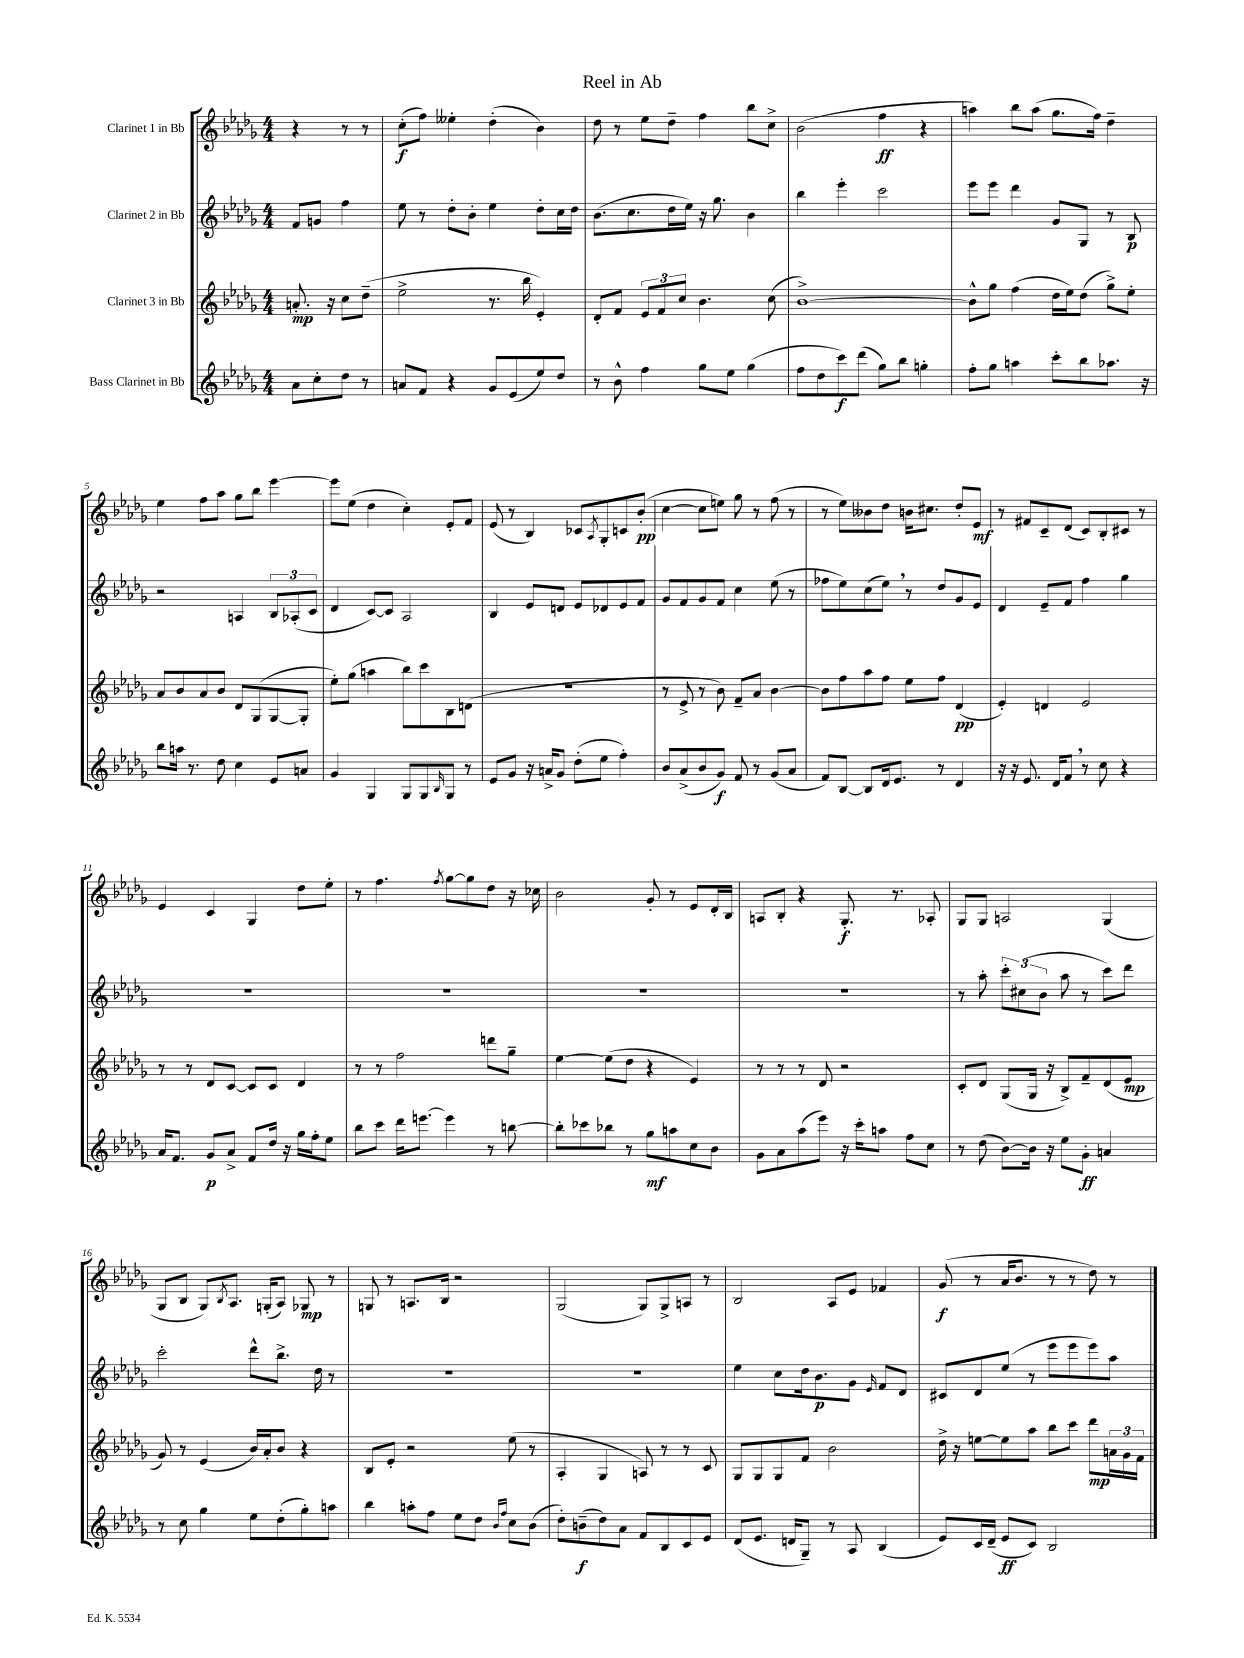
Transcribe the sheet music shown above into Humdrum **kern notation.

**kern	**kern	**kern	**kern
*staff4	*staff3	*staff2	*staff1
*clefG2	*clefG2	*clefG2	*clefG2
*k[b-e-a-d-g-]	*k[b-e-a-d-g-]	*k[b-e-a-d-g-]	*k[b-e-a-d-g-]
*M4/4	*M4/4	*M4/4	*M4/4
8a-	8.a'	8f	4r
8cc'	.	8g	.
.	16r	.	.
8dd-	8cc	4ff	8r
8r	(8dd-~	.	8r
=	=	=	=
8a	2ee-^	8ee-	(8cc'
8f	.	8r	8ff)
4r	.	8dd-'	4ee--'
.	.	8b-'	.
8g-	8.r	4ee-	(4dd-'
(8e-	.	.	.
.	16bb-	.	.
8ee-)	4e-')	8dd-'	4b-)
8dd-	.	16cc	.
.	.	16dd-	.
=	=	=	=
8r	8d-'	(8.b-	8dd-
8b-^^	8f	.	8r
.	.	8.cc	.
4ff	12e-	.	8ee-
.	12f	.	.
.	.	16dd-	8dd-~
.	12cc	.	.
.	.	16ee-)	.
8gg-	4.b-	16r	4ff
.	.	8.gg-	.
8ee-	.	.	.
(4gg-	.	4b-	8bb-
.	(8cc	.	8cc^
=	=	=	=
8ff	[1b-^)	4bb-	(2b-
8dd-	.	.	.
8ccc)	.	4eee-'	.
(8ddd-	.	.	.
8gg-)	.	2ccc	4ff
8bb-	.	.	.
4gg'	.	.	4r
=	=	=	=
8ff'	8b-^^]	8eee-	4aa)
8gg-	8gg-	8eee-	.
4aa	(4ff	4ddd-	8bb-
.	.	.	(8aa
8ccc'	16dd-	8g-	8.gg-
.	16ee-)	.	.
8bb-	(8dd-	8G-	.
.	.	.	16ff)
8.aa-	8gg-^)	8r	4dd-~
.	8ee-'	8B-	.
16r	.	.	.
=	=	=	=
8bb-	8a-	2r	4ee-
16aa	8b-	.	.
8.r	.	.	.
.	8a-	.	8ff
8dd-	8b-	.	8aa-
4cc	8d-	4A	8gg-
.	(8G-	.	8bb-
8e-	[8G-	12B-	[4eee-
.	.	(12A-'	.
8a	8G-']	.	.
.	.	12c	.
=	=	=	=
4g-	8ee-')	4d-	8eee-]
.	(8gg-	.	(8ee-
4G-	4aa	[8c)	4dd-
.	.	8c]	.
8G-	8bb-)	2A-	4cc')
8G-	8ccc	.	.
16qqB-	.	.	.
8G-	8B-	.	8e-'
8r	(8d	.	8f
=	=	=	=
8e-	1r	4B-	(8e-
8g-	.	.	8r
16r	.	8e-	4B-)
16a^	.	.	.
8g-	.	8d	.
(8dd-'	.	8e-	8c-
.	.	.	8qA-
8ee-	.	8d-	8G-'
4ff')	.	8e-	8c
.	.	8f	(8b-'
=	=	=	=
8b-	8r	8g-	[4cc
(8a-^	8e-^	8f	.
8b-	8r	8g-	8cc]
8g-)	8b-)	8f	8ee)
8f	8f~	4cc	8gg-
8r	8a-	.	8r
(8g-	[4b-	(8ee-	(8ff
8a-	.	8r	8r
=	=	=	=
8f)	8b-]	8ff-	8r
[8B-	8ff	8ee-)	8ee-)
8B-]	8aa-	(8cc	8b--
16d-	8ff	8ee-)	8dd-
8.e-	.	.	.
.	8ee-	8r	16b
.	.	.	8.cc#
8r	8ff	8dd-	.
4d-	(4d-	8g-	8dd-'
.	.	8e-	8e-
=	=	=	=
16r	4e-')	4d-	8r
16r	.	.	.
8.e-	.	.	8f#
.	4d	8e-~	8c~
16d-	.	.	.
8f	.	8f	(8d-
8r	2e-	4ff	8c)
8cc	.	.	8B-'
4r	.	4gg-	8c#
.	.	.	8r
=	=	=	=
16a-	8r	1r	4e-
8.f	.	.	.
.	8r	.	.
8g-	8d-	.	4c
8a-^	[8c	.	.
8f	8c]	.	4G-
16dd-	8c	.	.
16r	.	.	.
16gg-	4d-	.	8dd-
16ff'	.	.	.
8ee-	.	.	8ee-'
=	=	=	=
8bb-	8r	1r	8r
8ccc	8r	.	4.ff
16ddd-	2ff	.	.
[8.eee	.	.	.
.	.	.	8qff
4eee]	.	.	[8gg-
.	.	.	8gg-]
8r	8ddd	.	8dd-
[8bb	8gg-~	.	16r
.	.	.	16cc-
=	=	=	=
8bb']	[4ee-	1r	2b-
8ccc-	.	.	.
8bb-	(8ee-]	.	.
8r	8dd-	.	.
8gg-	4r	.	8g-'
8aa	.	.	8r
8cc	4e-)	.	8e-
8b-	.	.	16d-'
.	.	.	16B-
=	=	=	=
8g-	8r	1r	8A
8a-	8r	.	8B-'
(8aa-	8r	.	4r
8eee-)	8d-	.	.
16r	2r	.	8.G-'
16ccc'	.	.	.
8aa	.	.	.
.	.	.	8.r
8ff	.	.	.
8cc	.	.	8A-'
=	=	=	=
8r	8c'	8r	8G-
(8dd-	8d-	8aa-'	8G-
[8b-)	(8G-	12ccc'	2A
.	.	(12cc#	.
16b-]	16G-	.	.
.	.	12b-	.
16r	16r	.	.
8ee-	8B-^)	8aa-	.
8g-'	8f~	8r	.
4a	(8d-	8ccc)	(4G-
.	8e-	8ddd-	.
=	=	=	=
8r	8g-)	2ccc'	8G-
8cc	8r	.	8B-
4gg-	(4e-	.	8G-)
.	.	.	8qB-
.	.	.	8.A-
8ee-	16b-)	8ddd-^^	.
.	16a-'	.	(16G'
(8dd-'	8b-	8.bb-^	8A-)
8gg-')	4r	.	8G-
.	.	16dd-	.
8aa	.	8r	8r
=	=	=	=
4bb-	8B-	1r	8G
.	8e-'	.	8r
8aa'	2r	.	8.A
8ff	.	.	.
.	.	.	16B-
8ee-	.	.	2r
8dd-	.	.	.
16qqb-	.	.	.
16qqff	.	.	.
8cc	(8ee-	.	.
(8b-	8r	.	.
=	=	=	=
8dd-')	4A-'	1r	(2G-
(8b~	.	.	.
8dd-)	4G-	.	.
8a-	.	.	.
8f	8A)	.	8G-)
8B-	8r	.	8G-^
8c	8r	.	8A
8e-	8c	.	8r
=	=	=	=
(8d-	8G-	4ee-	2B-
8.e-	8G-	.	.
.	8G-	8cc	.
16d	.	.	.
8G-~)	8f	16dd-	.
.	.	8.b-	.
8r	2b-	.	8A-
8A-	.	8g-	8e-
.	.	16qqe-	.
(4B-	.	8f	4f-
.	.	8d-	.
=	=	=	=
8e-)	16dd-^	8c#	(8g-
.	16r	.	.
16c	[8ee	8d-	8r
(16d-~	.	.	.
8e-	8ee]	(8ee-	16a-
.	.	.	8.b-
8c)	8aa-	8r	.
2B-	8bb-	8eee-	8r
.	8ccc	8eee-	8r
.	8ddd-	8eee-)	8dd-)
.	24a	8aa-	8r
.	24g-	.	.
.	24f	.	.
==	==	==	==
*-	*-	*-	*-
